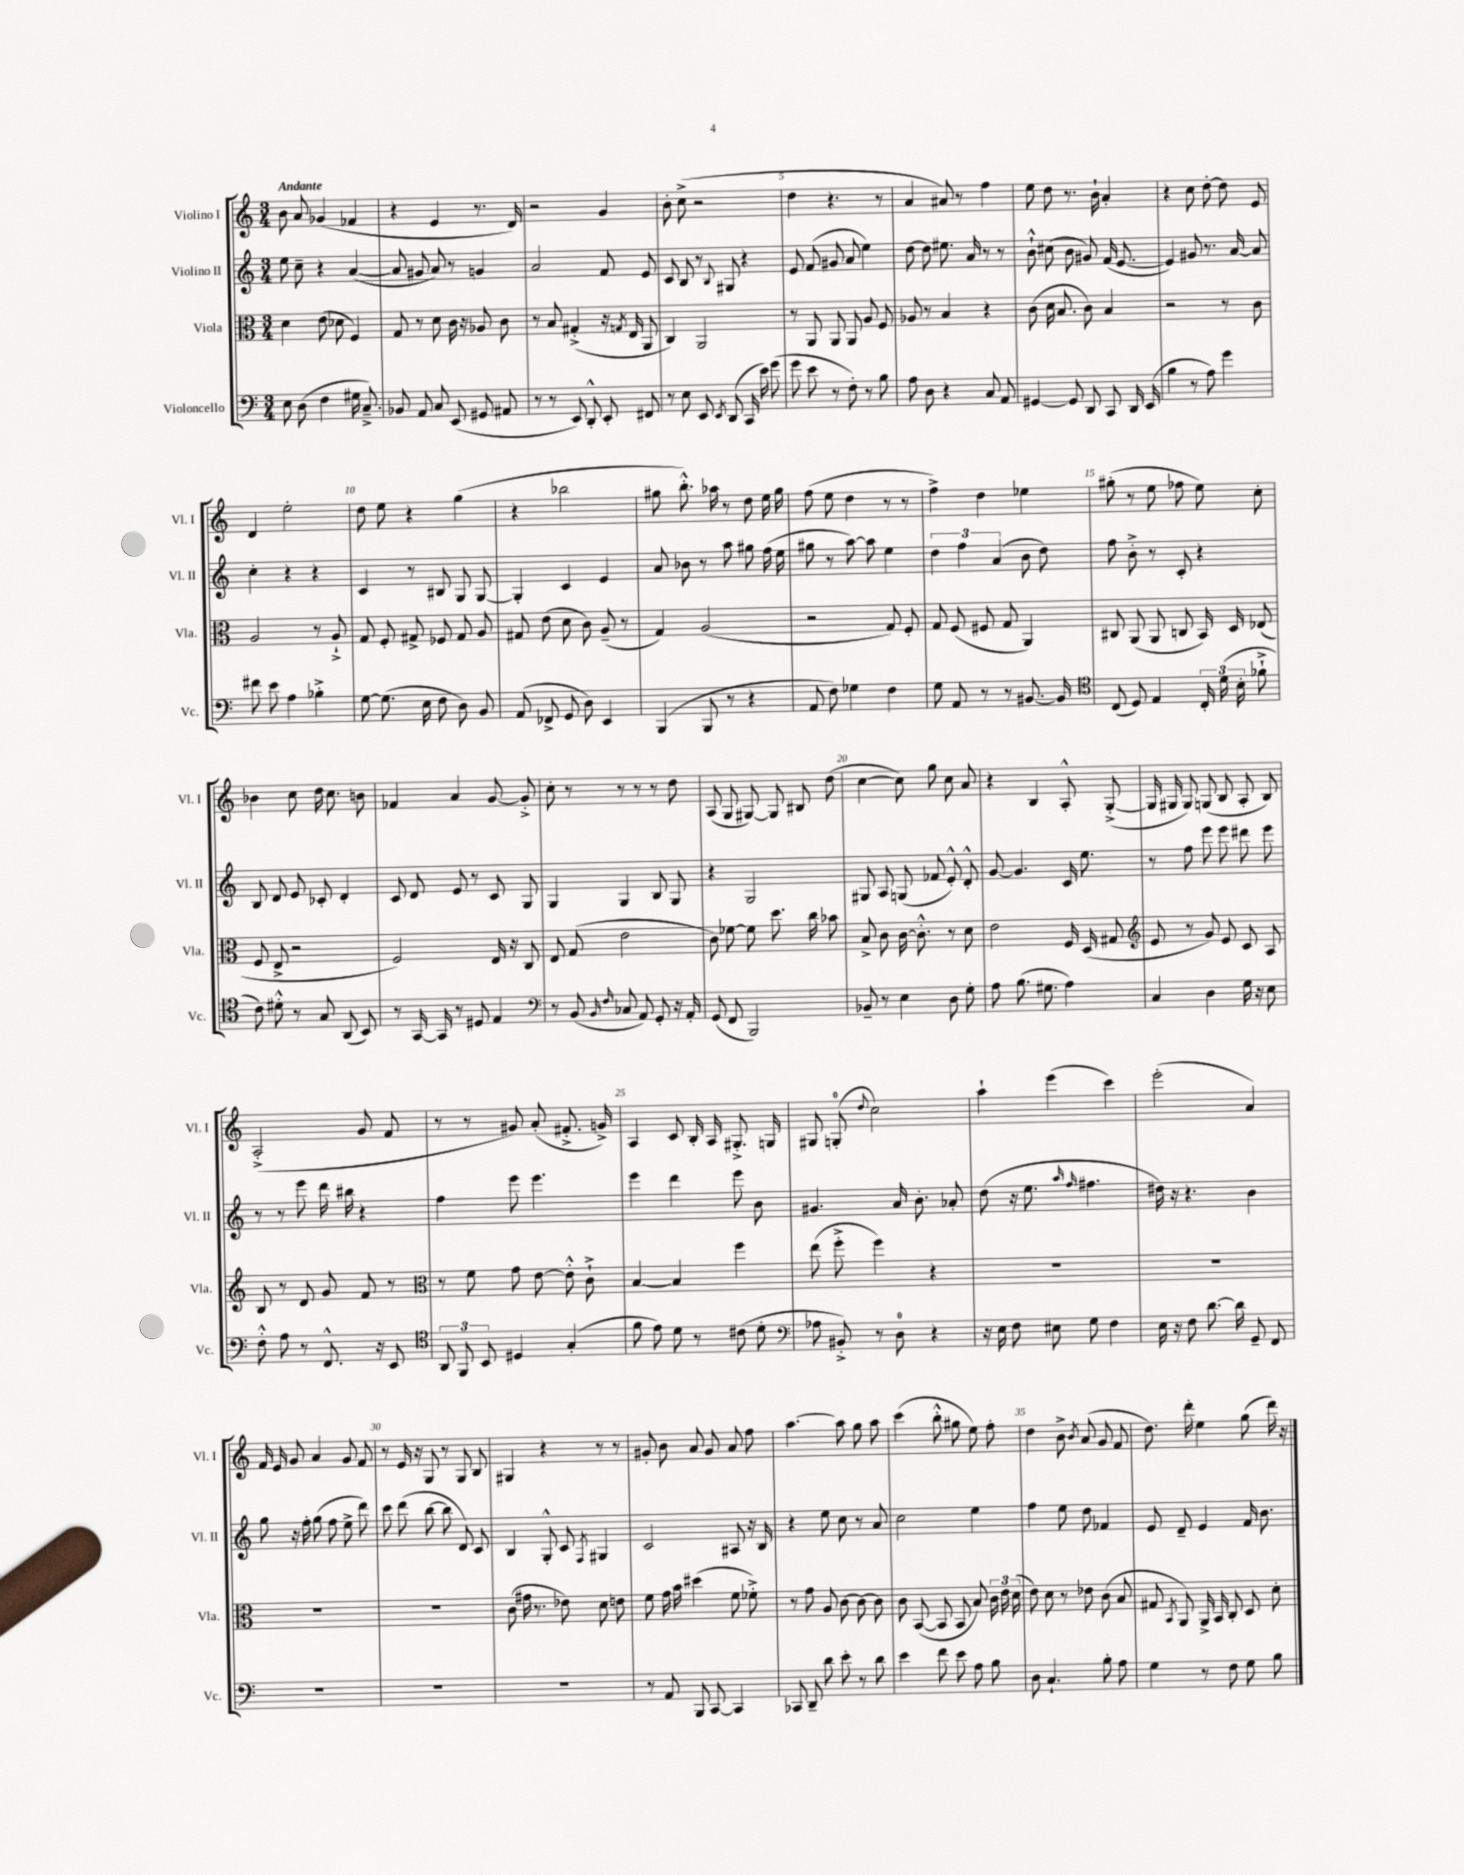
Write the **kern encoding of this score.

**kern	**kern	**kern	**kern
*staff4	*staff3	*staff2	*staff1
*clefF4	*clefC3	*clefG2	*clefG2
*k[]	*k[]	*k[]	*k[]
*M3/4	*M3/4	*M3/4	*M3/4
8E	4d	8ee	8b
(8D	.	8cc~	8a
4F	(8e	4r	(4g-
.	8d-	.	.
16G#	4F)	([4a	4f-
8.C~^)	.	.	.
=	=	=	=
8BB-	8G	8a]	4r
8AA	8r	8g#	.
8C	8d	8a)	4e
(8EE	16c	8r	.
.	16r	.	.
8GG#	8A-	4g	8.r
8AA#	8c	.	.
.	.	.	16d)
=	=	=	=
8r	8r	2a	2r
8r	8B	.	.
8EE)	(4G#'^	.	.
8DD'^^	.	.	.
8EE'	16r	8f	4g
.	8qG	.	.
.	16E	.	.
8FF#	8AA	8e	.
=	=	=	=
8r	4C)	8c	8b'
8E	.	8B	(8cc^
8EE	2AA	8r	2r
8qEE	.	8qqB	.
(8DD	.	8G#	.
16CC	.	4r	.
16e)	.	.	.
(8g	.	.	.
=	=	=	=
8g	8r	8e	4dd
8e	8AA	(8f	.
8r	8AA	8g#	4.r
8F')	8AA	8a	.
8r	8A	4ee)	.
8B	8F	.	8r
=	=	=	=
8A	8A-	[8dd	4a
8D	8r	8dd]	.
4r	4B	8.ee#	8a#)
.	.	.	8r
.	.	16a	.
8C	4r	8r	4ff
8AA	.	8r	.
=	=	=	=
[4GG#	(8c	8b`^^	8ee
.	16d	(8cc#	8dd
.	8.B	.	.
8GG#]	.	8b	8.r
8DD	8c)	8g#)	.
.	.	.	16b`
8CC	4B	(16f	4a'
.	.	[8.e	.
16DD	.	.	.
(16EE	.	.	.
=	=	=	=
4B	2r	4e])	4r
8r	.	8g#	8cc
8A)	.	8.r	[8dd'
4g	8r	.	8dd]
.	.	[16a	.
.	8c	8a]	8e
=	=	=	=
8f#	2A	4cc'	4d
8e	.	.	.
4A	.	4r	2ee'
4B-'^	8r	4r	.
.	8A`^	.	.
=	=	=	=
[8G	8G	4c	8dd
(8.G]	8F'	.	8ee
.	8G#^	8r	4r
16E	.	.	.
8F	8F-	8B#	.
8D)	8G#	8G	(4gg
8BB	8A	[8G	.
=	=	=	=
(8AA	8G#	4G']	4r
8FF-^	(8e	.	.
8GG	8d	4c	2bb-
8D)	8c)	.	.
4EE	(8A~	4e	.
.	8r	.	.
=	=	=	=
(4BBB	4G)	8a	8gg#
.	.	8b-	8.bb'^^)
8BBB	(2A	8r	.
.	.	.	16aa-
8r	.	8aa	8r
4r	.	8gg#	8dd
.	.	(16ff	16ee
.	.	16ee	16gg#
=	=	=	=
8AA	2r	8gg#	(8ff
8F)	.	8r	8ee
4G-	.	[8aa)	4dd
.	.	8aa]	.
4F	8G)	4ee	8r
.	8F'	.	8r
=	=	=	=
8G	8G	6dd	4ff^)
8AA	(8F	.	.
.	.	6ff	.
8r	8F#	.	4dd
.	.	(6a	.
8r	8G	.	.
[8.BB#	4AA)	8b	4ee-
.	.	8dd)	.
16BB#]	.	.	.
=	=	=	=
*clefC4	*	*	*
(8C	8C#	8ff	(8gg#'
8D)	(8AA	8b'^	8r
4E	8AA	8r	8ee
.	8C	8c'	8ff-
24C'	16BB)	4r	8ee)
(24d	.	.	.
.	16D	.	.
24B'	.	.	.
8f-`^	(8E-	.	8cc'
=	=	=	=
8c)	8F	8B	4b-
8d#'^^	8E^	8d	.
8r	2r	8e	8cc
8G	.	8c-'	16dd
.	.	.	8.cc
(8AA	.	4d'	.
8BB)	.	.	8b
=	=	=	=
8r	2F)	8c	4f-
[16GG	.	8d	.
16GG]	.	.	.
8r	.	8e	4a
8D#	.	8r	.
4E	16E	8c	[8g
.	16r	.	.
.	8C	8G	8g'^]
=	=	=	=
*clefF4	*	*	*
8r	8E	4G	8cc'
(8BB	(8G	.	8r
16qqBB	.	.	.
16qqF	.	.	.
8C-	2e	4G	8r
8AA)	.	.	8r
8GG'	.	8B	8r
16r	.	8G	8dd
16AA'	.	.	.
=	=	=	=
(8GG	8c)	4r	(8A
8FF	[8f-	.	8G
2BBB)	8f-]	2G	[8G#)
.	8.dd	.	8G#]
.	.	.	8B#
.	16cc	.	.
.	8b-	.	(8dd
=	=	=	=
8BB-~	8B^	8G#	[4cc
8r	8c	8A	.
4E	[16c	(8G	8cc])
.	8.c'^^]	.	.
.	.	8f-	8gg
8D	8r	8e'^^)	8cc
8G'	8d	8d'^^	8a
=	=	=	=
8A	2e	[8g	4r
(8.B	.	4.g]	.
.	.	.	4B
8.G#	.	.	.
4A)	16F	16c	8A'^^
.	(16D	8.ee	.
.	8G#	.	([8G'^
=	=	=	=
*	*clefG2	*	*
4C	8e	8r	16G]
.	.	.	16G#
.	8r	8ff	8G#)
4D	8g)	8eee	(8G
.	8e	8eee	8B
16G	8c	8ddd#	8A'
16r	.	.	.
8E	8A	8eee	8B)
=	=	=	=
8F'^^	8B	8r	(2A'^
8A	8r	8r	.
8r	8d	8eee	.
8.FF^^	8g	16ddd	.
.	.	16bb#	.
.	8f	4r	8g
16r	.	.	.
8EE	8r	.	8f
=	=	=	=
*clefC4	*clefC3	*	*
12AA	8r	4ff	8r
12FF	.	.	.
.	8f	.	8r
12BB	.	.	.
4D#	8g	8eee	8g#)
.	[8e	4.eee	(8a'
(4G'	8e'^^]	.	8.f#'^
.	8c`^	.	.
.	.	.	16g^)
=	=	=	=
8f	[4B	4eee	4A
8e)	.	.	.
8d	4B]	4ddd	8c
8r	.	.	16B'
.	.	.	16A
(8c#	4ff	8eee	8.G#'^
8d'	.	8b	.
.	.	.	16G
=	=	=	=
*clefF4	*	*	*
8A-	(8ee	4.g#	8G#
8BB#'^)	8ff'^	.	(8G'
.	.	.	8qqdd
8r	4ff)	.	2cc)
8D	.	16a	.
.	.	8.b'	.
4r	4r	.	.
.	.	8a-'	.
=	=	=	=
16r	2.r	(8dd	4aa`
16E	.	.	.
8F	.	16r	.
.	.	8.ee	.
8E#	.	.	(4eee
.	.	16qqaa	.
.	.	16qqff	.
8G	.	4.ff#	.
4F	.	.	4ccc)
=	=	=	=
16E	2.r	16dd#)	(2eee'
16r	.	16r	.
8F	.	4.r	.
[8.d	.	.	.
16d]	.	.	.
8GG~	.	4b	4a)
8FF	.	.	.
=	=	=	=
2.r	2.r	8gg	16f
.	.	.	16e
.	.	16r	8g
.	.	16ff'	.
.	.	(8gg	4a
.	.	8ff	.
.	.	8ee^	8g
.	.	8ddd)	8f
=	=	=	=
2.r	2.r	8ccc	8r
.	.	(8ddd	16e
.	.	.	16r
.	.	[8bb	8G
.	.	8bb]	8r
.	.	8d)	8G
.	.	8c	8B
=	=	=	=
2.r	(8c	4B	4G#
.	16g#	.	.
.	8.r	.	.
.	.	8G'^^	4r
.	8e-)	8c	.
.	.	8qF	.
.	8d	4G#	8r
.	8e	.	8r
=	=	=	=
8r	8f	2c	8g#'
8AA	16g	.	8b
.	16b	.	.
8BBB	(4dd#	.	8a
[8CC	.	.	8g#
4CC]	8f	8A#	8a
.	8f-'^)	16r	8ff
.	.	16B	.
=	=	=	=
8CC-	8r	4r	[4.aa
8DD~	8g	.	.
8d	8A	8ee	.
8e'	[8c	8cc	8aa]
8r	8c_	8r	8gg
8d	8c]	8a	8aa
=	=	=	=
4e	8c	2cc	(4ccc
.	([8BB	.	.
8f	8BB]	.	8bb'^^
8e	8BB	.	8gg#
8A	8B)	4ee	8ee)
8B	24c	.	8ff'
.	24e	.	.
.	(24d	.	.
=	=	=	=
8D	8e)	4ff	4dd
4.C`	8d	.	.
.	8r	8ee	8b^
.	.	.	8qb
.	8e-	8dd	(8a
8B'	(8c	4f-	8g
8A	8B	.	8f
=	=	=	=
4G	8G#	8e	8.dd)
.	8qBB	.	.
.	8AA)	8d~	.
.	.	.	16ddd'
8r	16AA^	4e	4ee
.	16BB	.	.
8F	8C'	.	.
8G	8D	16f	(8gg
.	.	8.b	.
8B	8d'	.	16ddd)
.	.	.	16r
==	==	==	==
*-	*-	*-	*-
